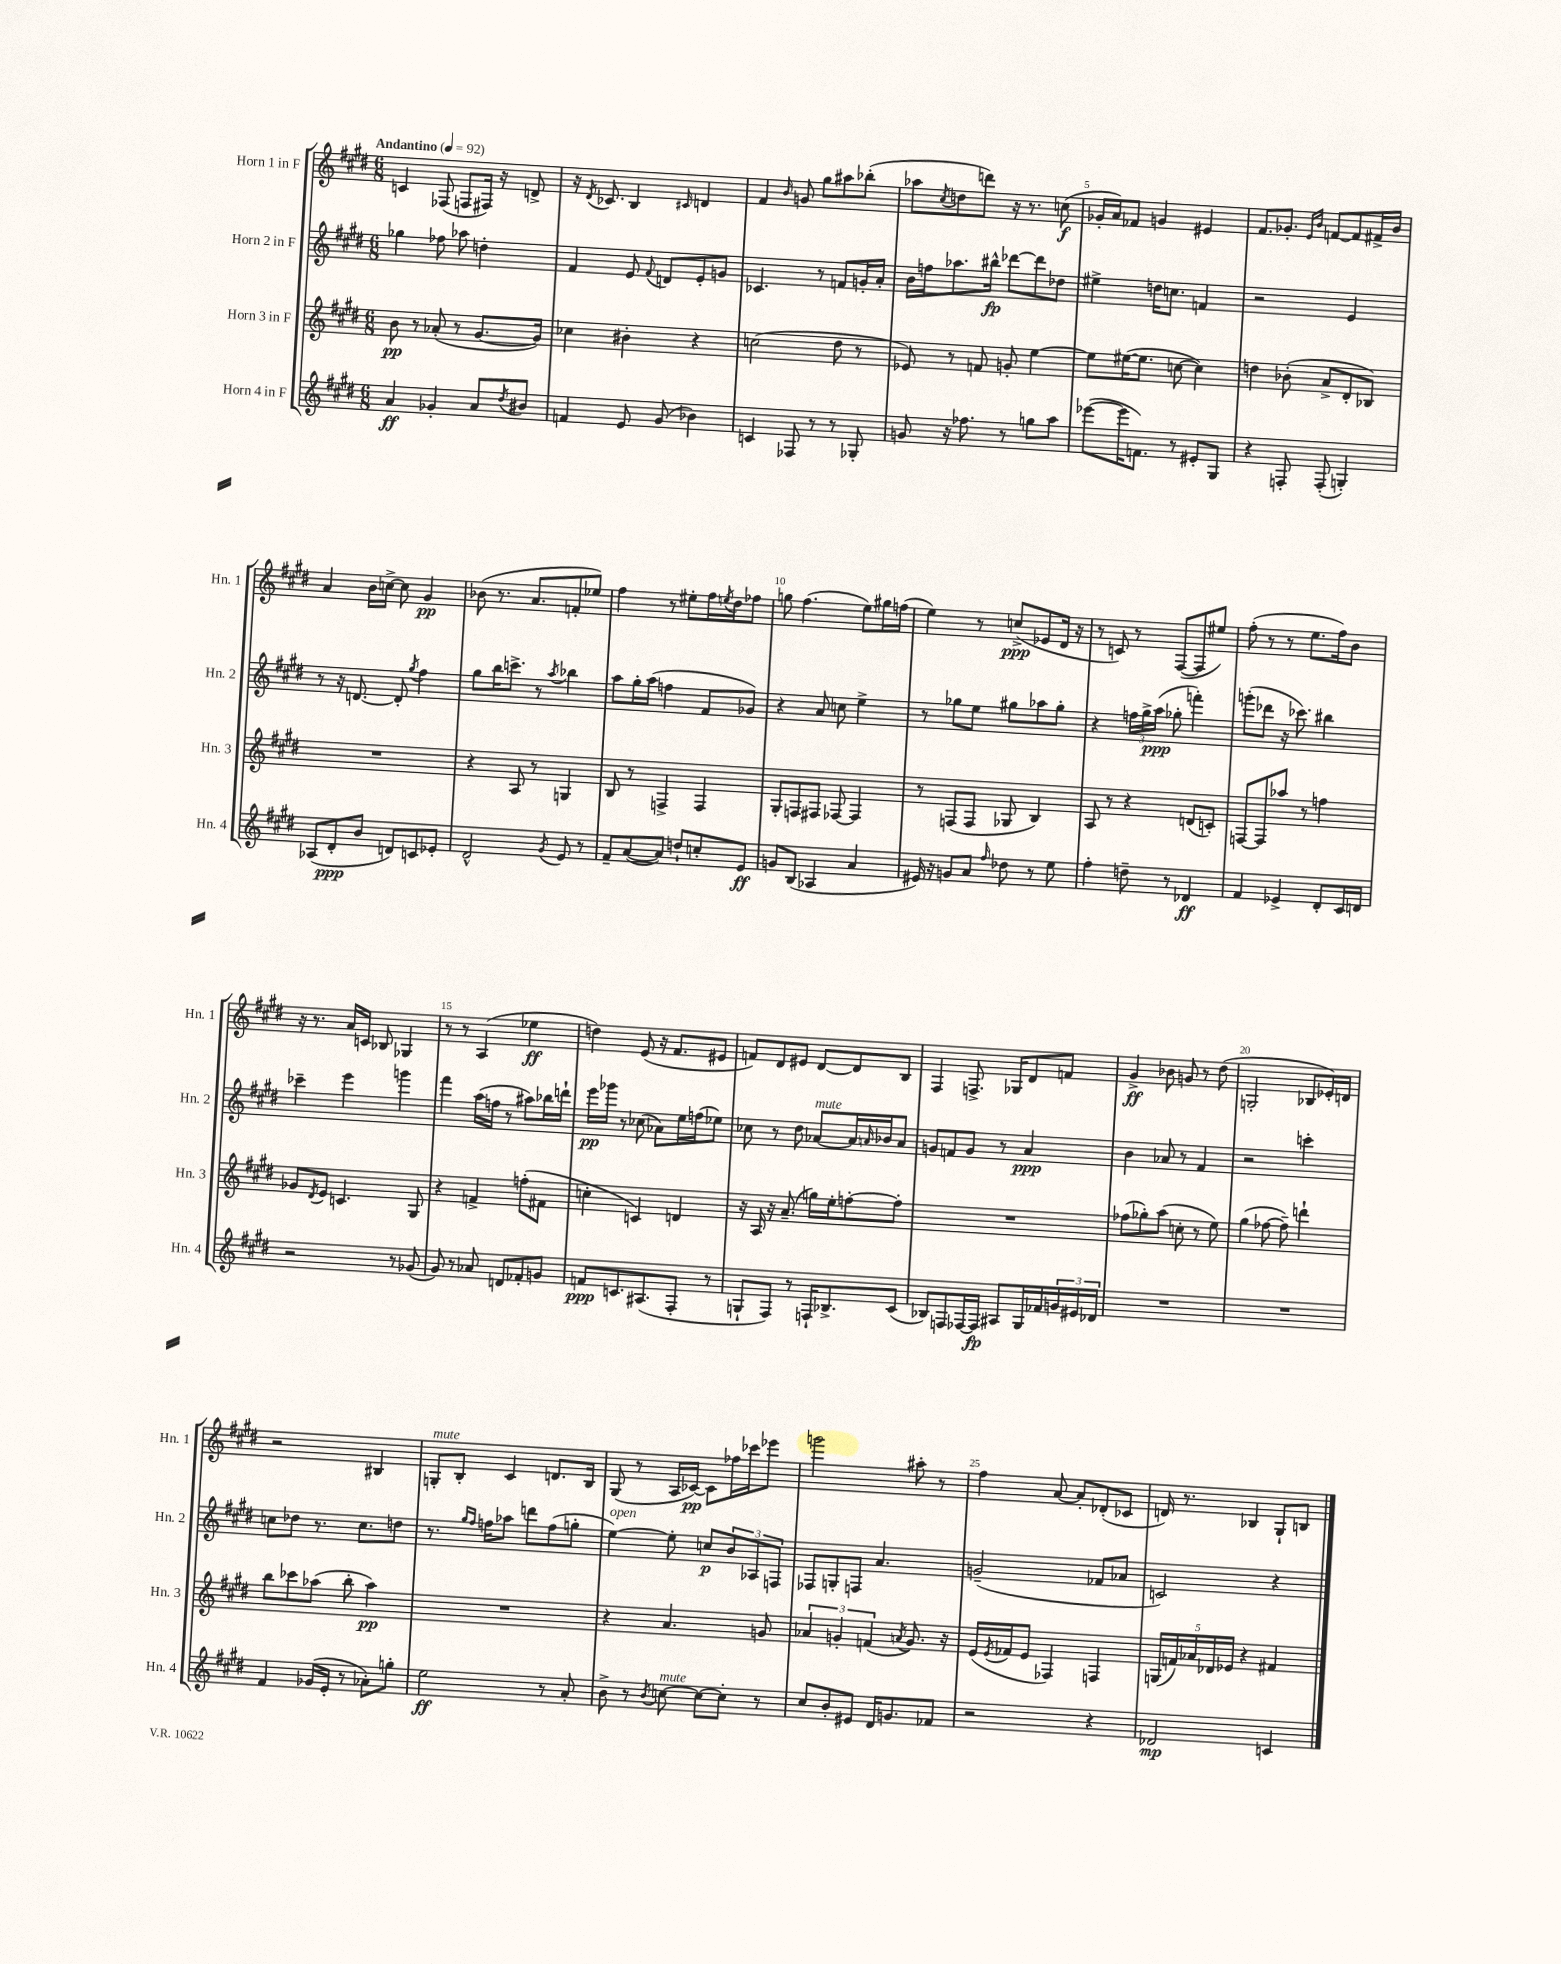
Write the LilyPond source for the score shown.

<<
\new StaffGroup <<
\new Staff = "s0" \with { instrumentName = "Horn 1 in F" shortInstrumentName = "Hn. 1" } {
    \clef treble \key e \major \numericTimeSignature \time 6/8 \tempo "Andantino" 4 = 92
    c'4 fes8( f8 fis16) r16 d'8-> |
    r16 \acciaccatura { dis'8 } ces'8. b4 \grace { cis'16 } d'4 |
    fis'4 \grace { b'16 } g'8 gis''8 ais''8 bes''8-.( |
    aes''8 \acciaccatura { cis''8 } d''8 d'''8) r16 r8. c''8\f( |
    ges'16-. a'16) fes'8 g'4 eis'4 |
    fis'8. ges'8.-. \grace { e'16 b'16 } f'8~ f'8 fis'16-> b'16 |
    a'4 b'16 c''16~-> c''8 gis'4\pp |
    bes'8( r8. a'8. f'8-. ees''8) |
    fis''4 r8 eis''8-. fis''16 \acciaccatura { e''8 } dis''16 fes''8 |
    g''8 fis''4.( e''8) gis''16 f''16( |
    e''4) r8 c''8->\ppp( ees'8 dis'16 r16 |
    r8 c'8) r8 fis8~( fis8 eis''8) |
    fis''8-.( r8 r8 e''8. fis''16) b'8 |
    r16 r8. a'16 c'16 bes8 ges4 |
    r8 r8 a4( ees''4\ff |
    d''4) e'8( r16 fis'8. eis'8 |
    f'8) dis'8 eis'8 dis'8~ dis'8 b8 |
    fis4 f8.-> ges16 dis'8 f'8 |
    gis'4->\ff bes'8 g'8 r8 dis''8( |
    g2-. bes8 ees'16-.) d'16 |
    r2 bis4 |
    g8-.^\markup { \italic "mute" } b8-. cis'4 d'8. b16 |
    gis8( r8 a16 ces'16~\pp) ces'8 fes''16 ces'''16 ees'''8 |
    g'''2 ais''8-. r8 |
    fis''4 a'8~ a'8-. des'8-.( ces'8 |
    d'16) r8. bes4 gis8-! b8 \bar "|." |
}
\new Staff = "s1" \with { instrumentName = "Horn 2 in F" shortInstrumentName = "Hn. 2" } {
    \clef treble \key e \major \numericTimeSignature \time 6/8
    ges''4 fes''8 aes''8 d''4-. |
    fis'4 e'8 \appoggiatura { fis'8 } d'8 e'8-. g'8 |
    ces'4. r8 f'8 g'16-. a'16-. |
    b'16 f''16 aes''8. bis''16-^\fp des'''8~ des'''8 des''8 |
    eis''4-> d''16 c''8. f'4 |
    r2 e'4 |
    r8 r16 d'8.~ d'8-. \acciaccatura { gis''8 } fis''4 |
    gis''8 b''16 c'''8.-> r8 \acciaccatura { a''8 } bes''4 |
    a''8 gis''16-. a''16( f''4 fis'8 ges'8) |
    r4 a'8 c''8 e''4-> |
    r8 ges''8 e''8 gis''8 aes''8 gis''8-. |
    r4 \tuplet 3/2 { f''16 gis''16-> a''16\ppp( } ges''8-. f'''4-.) |
    g'''8-.( des'''8 r16 ces'''8.) bis''4 |
    ces'''4-- e'''4 g'''4 |
    fis'''4 a''16( f''16 r8 ais''8) bes''16 d'''16-! |
    e'''16\pp ges'''16 r8 ces''8( aes'8) e''16 f''16( ees''8) |
    ces''8 r8 dis''8 aes'8~^\markup { \italic "mute" } aes'16 \grace { a'16 } bes'16 a'8 |
    g'8 f'8 g'8 r8 a'4\ppp |
    b'4 aes'8 r8 fis'4 |
    r2 c'''4-. |
    c''8 des''8 r8. c''8. d''8 |
    r8. \grace { gis''16 fis''16 } f''16 aes''8 d'''8 f''8( g''8-. |
    e''4~^\markup { \italic "open" }) e''8-. c''8\p \tuplet 3/2 { b'8 aes8 f8 } |
    fes8 g8-. f8 a'4. |
    g'2--( fes'8 aes'8 |
    c'2) r4 \bar "|." |
}
\new Staff = "s2" \with { instrumentName = "Horn 3 in F" shortInstrumentName = "Hn. 3" } {
    \clef treble \key e \major \numericTimeSignature \time 6/8
    b'8\pp r8 aes'8-.( r8 gis'8.~ gis'16) |
    ces''4 bis'4-. r4 |
    c''2( dis''8 r8 |
    ees'8) r8 f'8 g'8-. e''4~ |
    e''8 eis''16~( eis''8. c''8~ c''4) |
    d''4 bes'8-.( a'8-> dis'8-. bes8) |
    R2. |
    r4 a8 r8 g4 |
    b8 r8 f4-> f4 |
    gis8-. f8 fis8 fes8~ fes4 |
    r8 f8( f8 ges8 b4) |
    a8 r8 r4 d'8( c'8-.) |
    f8~ f8 aes''8 r8 f''4 |
    ges'8 \acciaccatura { dis'8 } e'8 c'4. gis8 |
    r4 f'4-> f''8-.( fis'8 |
    c''4-. c'4) d'4 |
    r16 a16 r16 a'8.--( g''16) e''16-. f''8~-. f''8-. |
    R2. |
    fes''8( ges''8-.) a''8( c''8-. r8 e''8) |
    gis''4( fes''8~ fes''8--) d'''4-! |
    b''8 ces'''8 aes''8( b''8-. aes''4\pp) |
    R2. |
    r4 a'4. g'8 |
    \tuplet 3/2 { aes'4 g'4-. f'4( } \acciaccatura { a'8 } g'8.) r16 |
    e'16( \acciaccatura { e'8 } fes'16 e'8 fes4) f4 |
    \tuplet 5/4 { g16( f'16) aes'16 des'16 ees'16 } r4 fis'4 \bar "|." |
}
\new Staff = "s3" \with { instrumentName = "Horn 4 in F" shortInstrumentName = "Hn. 4" } {
    \clef treble \key e \major \numericTimeSignature \time 6/8
    a'4\ff ges'4-. a'8 \acciaccatura { dis''8 } bis'8 |
    f'4 e'8 gis'8( bes'4) |
    c'4 fes8 r8 r8 ges8-. |
    g'8 r16 fes''8. r8 g''8 a''8 |
    ees'''8~( ees'''16 f'8.) r8 eis'8-. gis8 |
    r4 f8-. f8-.( g4-.) |
    aes8( dis'8-.\ppp b'8 d'8) c'8 ees'8-. |
    dis'2-^ \acciaccatura { gis'8 } e'8 r8 |
    fis'8-- a'8~( a'8) d''8-! c''8-. e'8\ff |
    g'8 b8( aes4 a'4 |
    eis'16) r16 g'8 a'8 \grace { fis''16 } des''8 r8 e''8 |
    fis''4-. d''8-- r8 des'4\ff |
    fis'4 ees'4-> dis'8-. cis'16 d'16 |
    r2 r8 ges'8( |
    gis'8) r8 aes'8 d'8 fes'8-. g'8 |
    f'8\ppp c'8. ais8.( fis8-. r8 |
    g8-! fis8) r8 f16-! bes8.-> cis'8( |
    bes8) f8 fes16~ fes16\fp ais8 gis16 fes'16 \tuplet 3/2 { g'16 eis'16 des'16 } |
    R2. |
    R2. |
    fis'4 ges'16( e'16-. r8 aes'8-.) g''8-. |
    e''2\ff r8 a'8-. |
    b'8-> r8 \acciaccatura { b'8 } c''8~^\markup { \italic "mute" } c''8~ c''8-. r8 |
    cis''8 b'8-. eis'8 dis'16 g'8. fes'8 |
    r2 r4 |
    des'2\mp c'4 \bar "|." |
}
>>
>>
\layout { \context { \Score \override BarNumber.break-visibility = ##(#f #t #t) barNumberVisibility = #(every-nth-bar-number-visible 5) } }
